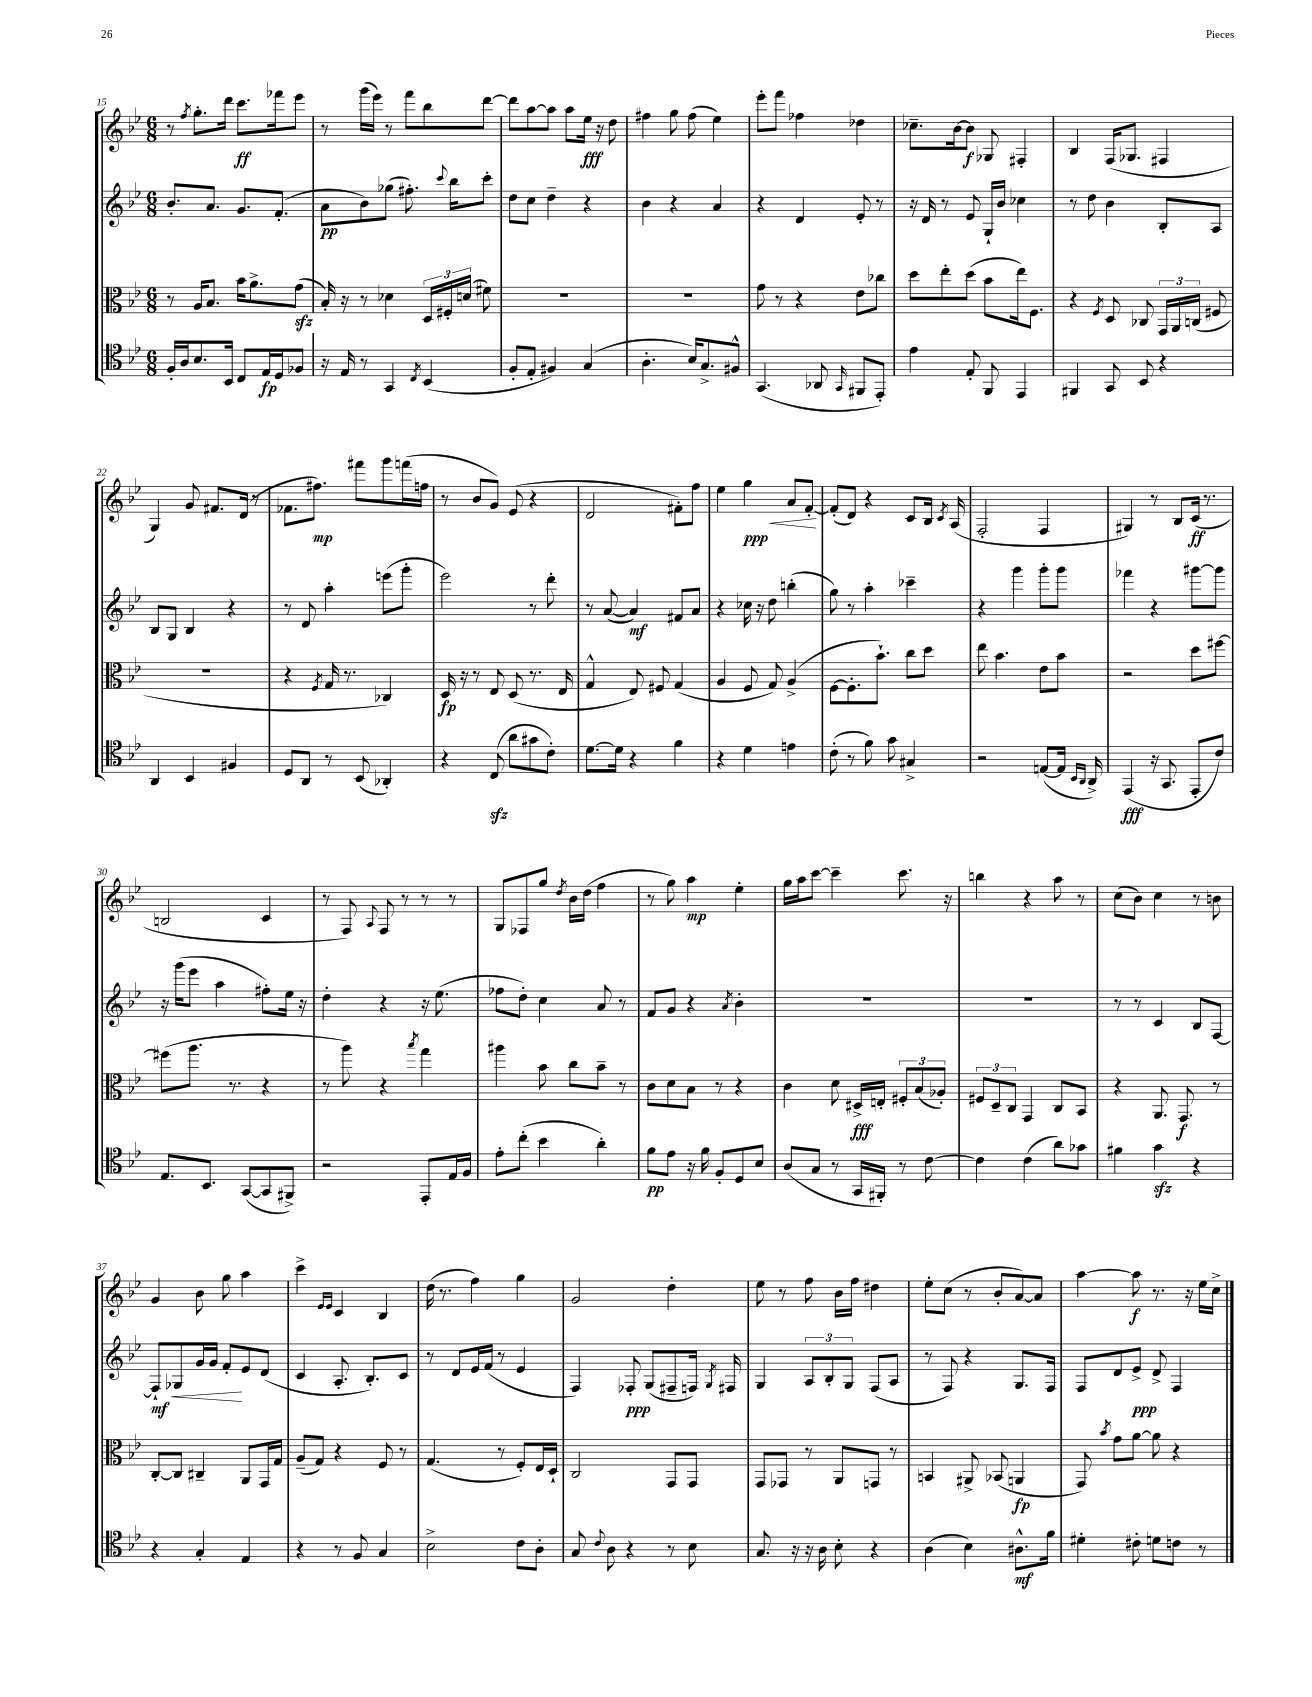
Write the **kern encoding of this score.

**kern	**kern	**kern	**kern
*staff4	*staff3	*staff2	*staff1
*clefC4	*clefC3	*clefG2	*clefG2
*k[b-e-]	*k[b-e-]	*k[b-e-]	*k[b-e-]
*M6/8	*M6/8	*M6/8	*M6/8
16F'	8r	8.b-'	8r
16A	.	.	.
.	.	.	8qff
8.B-	16A	.	8.gg'
.	8.B-	8.a	.
16BB-	.	.	16ddd
8C	16b-	8.g	8.ccc
.	8.a^	.	.
16E-	.	.	.
16D	.	(8.f'	16fff-
8F-	(8g	.	8eee-
=	=	=	=
16r	16B-')	8a	8r
16E-	16r	.	.
8r	8r	8b-)	(16ggg
.	.	.	16eee-)
4GG	4d-	(8gg-	8r
.	.	8.ff#')	8fff
8qC	.	.	.
(4BB-	24D	.	8bb-
.	24F#'	.	.
.	.	8qqccc	.
.	.	16bb-	.
.	(24d	.	.
.	8f#)	8ccc'	[8ddd
=	=	=	=
8F'	2.r	8dd	8ddd]
8E-'	.	8cc	[8aa
4F#)	.	4dd~	8aa]
.	.	.	8aa
(4G	.	4r	16ee-
.	.	.	16r
.	.	.	8dd
=	=	=	=
4.A'	2.r	4b-	4ff#
.	.	4r	8gg
16B-)	.	.	(8ff#
8.G^	.	.	.
.	.	4a	4ee-)
8F#^^	.	.	.
=	=	=	=
(4.GG	8g	4r	8eee-'
.	8r	.	8fff
.	4r	4d	4ff-
8AA-	.	.	.
16qqGG	.	.	.
8FF#	8e-	8e-'	4dd-
8EE-')	8cc-	8r	.
=	=	=	=
4e-	8dd	16r	8.cc-~
.	.	16d	.
.	8ee-'	8r	.
.	.	.	[16b-
8E-'	(8dd	8e-	8b-]
8FF	8b-	16G`	8G-
.	.	16b-	.
4EE-	16ee-)	4cc-	4F#'
.	8.F	.	.
=	=	=	=
4FF#	4r	8r	4B-
.	.	8dd	.
.	8qF	.	.
8GG	8D	4b-	(16F
.	.	.	8.G-
8BB-	8C-	.	.
4r	24GG	8B-'	4F#
.	24AA	.	.
.	(24C	.	.
.	8F#	8A	.
=	=	=	=
4AA	2.r	8B-	4G)
.	.	8G	.
4BB-	.	4B-	8g
.	.	.	8.f#
4F#	.	4r	.
.	.	.	(16d
.	.	.	8r
=	=	=	=
8D	4r	8r	8.f-
8AA	.	8d	.
.	.	.	8.ff#)
.	8qF	.	.
8r	16G	4aa'	.
.	8.r	.	.
(8BB-	.	.	8fff#
4AA-')	4C-)	(8eee	8ggg
.	.	8ggg'	(16fff
.	.	.	16ff
=	=	=	=
4r	16D	2eee-)	8r
.	16r	.	.
.	8r	.	8b-
(8C	8E-	.	8g)
8a	(8D	.	(8e-
8g#	8.r	8r	4r
8c')	.	8ddd'	.
.	16E-	.	.
=	=	=	=
[8.d	4G^^	8r	2d
.	.	([8a	.
16d]	.	.	.
4r	8E-)	4a])	.
.	8F#	.	.
4f	(4G	8f#	8f#')
.	.	8a	8ff
=	=	=	=
4r	4A	4r	4ee-
4d	8F	16cc-	4gg
.	.	16r	.
.	8G)	8dd	.
4e	(4A^	(4bb'	8a
.	.	.	[8f'
=	=	=	=
(8c'	[8F	8gg)	(8f']
8r	8.F']	8r	8d)
8f)	.	4aa'	4r
.	8.b-`)	.	.
8g	.	.	.
4G#^	8cc	4ccc-~	8c
.	8dd	.	16B-
.	.	.	8qc
.	.	.	(16A
=	=	=	=
2r	8ee-	4r	2F'
.	4.b-	.	.
.	.	4ggg	.
([8E	8e-	8ggg'	4F
16E]	8b-	8ggg	.
16qqBB-	.	.	.
16qqAA	.	.	.
16AA^)	.	.	.
=	=	=	=
(4EE-	2r	4fff-	4G#)
16r	.	4r	8r
8.GG	.	.	.
.	.	.	8B-
8EE-'	8dd	[8ggg#	(16c
.	.	.	8.r
8c)	[8ff#	8ggg#]	.
=	=	=	=
8.E-	(8ff#]	16r	2B
.	.	(16ggg	.
.	8.aa	8eee-	.
8.BB-	.	.	.
.	.	4aa	.
.	8.r	.	.
([8GG	.	.	.
8GG]	4r	8ff#')	4c
8FF#^)	.	16ee-	.
.	.	16r	.
=	=	=	=
2r	8r	4dd'	8r
.	8aa)	.	8F)
.	.	.	8qqA
.	4r	4r	8F
.	.	.	8r
.	8qbb-	.	.
8EE-'	4gg	16r	8r
.	.	(8.ee-	.
16E-	.	.	8r
16F	.	.	.
=	=	=	=
8e-'	4aa#	8ff-	8G
(8cc'	.	8dd')	8F-
4b-	8b-	4cc	8gg
.	.	.	8qdd
.	8cc	.	16b-
.	.	.	(16dd
4a')	8b-~	8a	4ff
.	8r	8r	.
=	=	=	=
8f	8c	8f	8r
8e-	8d	8g	8gg)
16r	8B-	4r	4aa
16f	.	.	.
8F'	8r	.	.
.	.	8qa	.
8D	4r	4b-'	4ee-'
8B-	.	.	.
=	=	=	=
(8A	4c	2.r	16gg
.	.	.	16aa
8G	.	.	[8ccc
8r	8d	.	4ccc~]
16GG	16D#^	.	.
16FF#')	16E'	.	.
8r	12F#'	.	8.ccc
.	(12B-	.	.
[8c	.	.	.
.	12A-')	.	.
.	.	.	16r
=	=	=	=
4c]	12F#	2.r	4bb
.	12D~	.	.
.	12C	.	.
(4c	4GG	.	4r
8a)	8C	.	8aa
8g-	8BB-	.	8r
=	=	=	=
4f#	4r	8r	(8cc
.	.	8r	8b-)
4g	8.AA	4c	4cc
.	8.GG	.	.
4r	.	8B-	8r
.	8r	[8F	8b
=	=	=	=
4r	[8C'	8F`]	4g
.	8C]	8G-	.
4G'	4C#~	16g	8b-
.	.	16g	.
.	.	8f'	8gg
4E-	8AA	8e-	4aa
.	16GG	(8d	.
.	16G	.	.
=	=	=	=
4r	(8A~	4c	4ccc^
.	8G)	.	.
.	.	.	16qqe-
.	.	.	16qqe-
8r	4r	8.A'	4c
8F	.	.	.
.	.	8.B-')	.
4G	8F	.	4B-
.	8r	8c	.
=	=	=	=
2B-^	(4.G	8r	(16dd
.	.	.	8.r
.	.	8d	.
.	.	16e-	4ff)
.	.	(16f	.
.	8r	8r	.
8c	8F')	4e-	4gg
8A'	16E-	.	.
.	16D`	.	.
=	=	=	=
8G	2C	4F)	2g
8qqc	.	.	.
8A	.	.	.
4r	.	8F-'	.
.	.	(8G	.
8r	8GG	8F#~	4dd'
8B-	8GG	16F)	.
.	.	8qG	.
.	.	16F#	.
=	=	=	=
8.G	8GG	4G	8ee-
.	8GG-	.	8r
16r	.	.	.
16r	8r	12A	8ff
16A	.	.	.
.	.	12B-'	.
8B-'	8AA	.	16b-
.	.	12G	.
.	.	.	16ff
4r	8GG	(8F	4dd#
.	8r	8A	.
=	=	=	=
(4A	4BB	8r	8ee-'
.	.	8F)	(8cc
4B-)	8AA#^	4r	8r
.	(8BB-	.	8b-'
8.A#^^	4AA	8.G	[8a)
.	.	.	8a]
16f	.	16F	.
=	=	=	=
4d#'	8GG)	8F	[4aa
.	8qb-	.	.
.	8g	8d	.
8c#'	[8a	8e-^	8aa]
8d	8a]	8d^	8.r
8c	4r	4F	.
.	.	.	16r
8r	.	.	16ee-
.	.	.	16cc^
==	==	==	==
*-	*-	*-	*-
